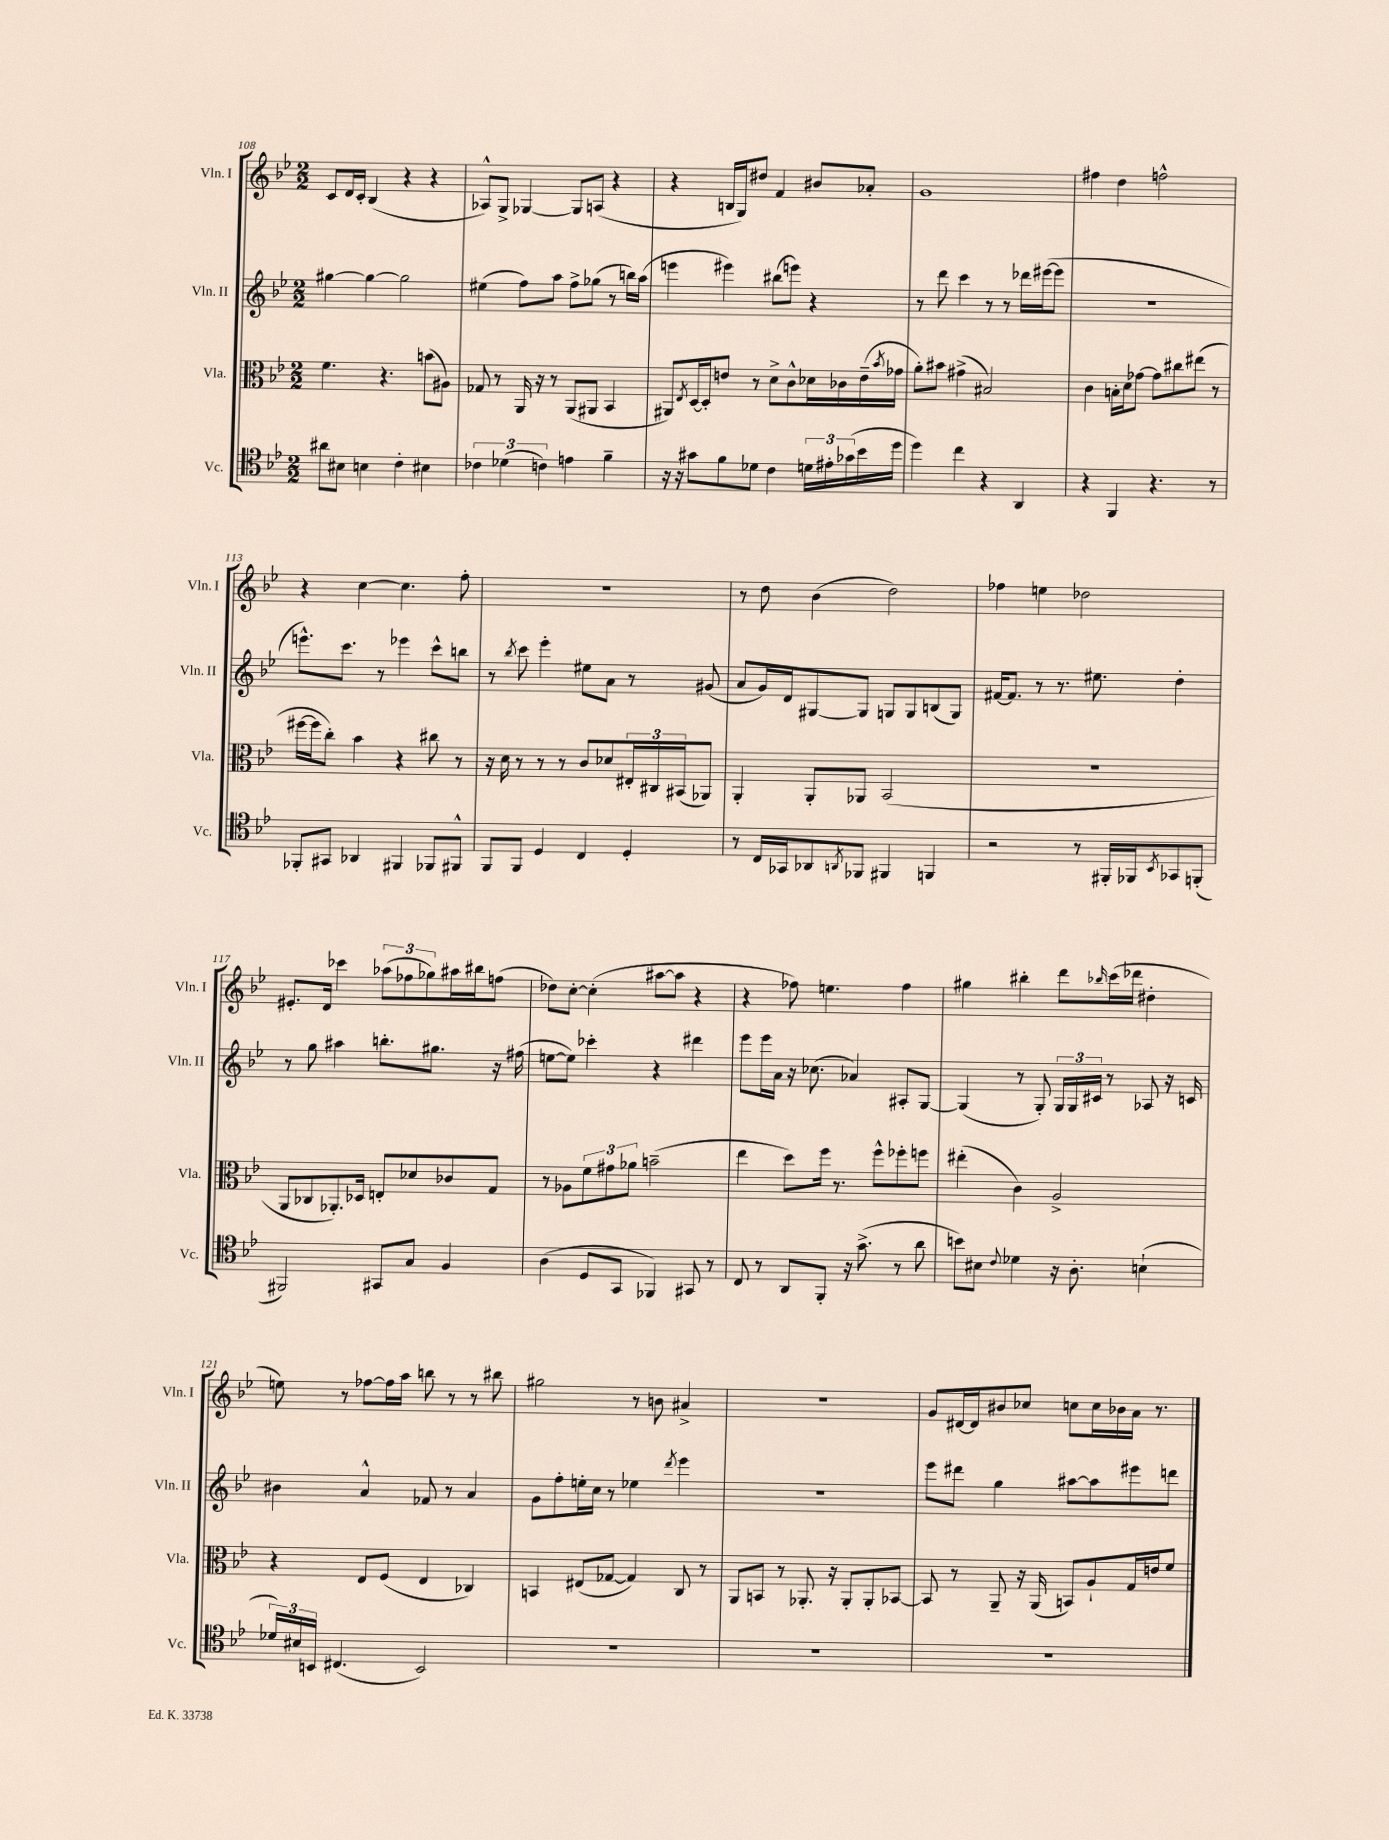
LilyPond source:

<<
\new StaffGroup <<
\new Staff = "s0" \with { instrumentName = "Vln. I" shortInstrumentName = "Vln. I" } {
    \clef treble \key bes \major \numericTimeSignature \time 2/2
    c'8 d'16 c'16-. bes4( r4 r4 |
    aes8-^) g8-> ges4~ ges8 a8( r4 |
    r4 b16 g16) dis''8 f'4 bis'8 aes'8-. |
    g'1 |
    fis''4 d''4 f''2-^ |
    r4 c''4~ c''4. f''8-. |
    r1 |
    r8 d''8 bes'4( d''2) |
    fes''4 e''4 des''2 |
    eis'8.-. d'16 ces'''4 \tuplet 3/2 { aes''8( fes''8 ges''8) } ais''16 bis''16 f''8( |
    des''8) c''8~-. c''4-.( ais''8~ ais''8 r4 |
    r4 fes''8) e''4. fes''4 |
    gis''4 bis''4-. d'''8 \grace { bes''16 } c'''16( des'''16 dis''4-. |
    e''8) r8 fes''8~ fes''16 a''16 b''8 r8 r8 bis''8 |
    gis''2 r8 b'8 ais'4-> |
    R1 |
    g'8 dis'16~ dis'16 bis'8 ces''8 c''8 c''16 bes'16 a'16 r8. \bar "|." |
}
\new Staff = "s1" \with { instrumentName = "Vln. II" shortInstrumentName = "Vln. II" } {
    \clef treble \key bes \major \numericTimeSignature \time 2/2
    gis''4~ gis''4~ gis''2 |
    eis''4( f''8) a''8 f''8-> ges''8( r8 b''16) a''16( |
    e'''4 eis'''4) bis''8( e'''8) r4 |
    r8 d'''8 c'''4 r8 r8 des'''16 eis'''16~( eis'''8 |
    R1 |
    e'''8.-^) c'''8. r8 ees'''4 c'''8-^ b''8 |
    r8 \acciaccatura { bes''8 } c'''8 ees'''4-. eis''8 a'8 r8 gis'8( |
    a'8 g'16) d'16 gis8~ gis8 g8 g8 b8( g8) |
    fis'16~ fis'8. r8 r8. eis''8. d''4-. |
    r8 g''8 ais''4 b''8.-. gis''8. r16 fis''16( |
    e''8~ e''8) ces'''4-. r4 dis'''4 |
    ees'''8 ees'''16 a'16 r16 ces''8.( aes'4) ais8-. g8~ |
    g4( r8 g8-.) \tuplet 3/2 { g16 g16 cis'16 } r8 aes8 r16 c'16 |
    bis'4 a'4-^ fes'8 r8 a'4 |
    g'8 f''8-. e''16-. c''16 r8 ees''4 \acciaccatura { d'''8 } ees'''4 |
    R1 |
    ees'''8 dis'''8 g''4 ais''8~ ais''8 eis'''8 d'''8 \bar "|." |
}
\new Staff = "s2" \with { instrumentName = "Vla." shortInstrumentName = "Vla." } {
    \clef alto \key bes \major \numericTimeSignature \time 2/2
    f'4. r4. b'8( ais8) |
    ges8 r8 a,16 r16 r8 a,8( ais,8 bes,4 |
    ais,8) \acciaccatura { ees8 } d16~ d16-. e'8 r8 d'8-> c'8-^ des'16 ces'16 e'16--( \acciaccatura { bes'8 } ges'16 |
    a'8-.) bis'8 gis'4->( bis2) |
    c'4 b16-. d'16 ges'8~ ges'8 cis''8 eis''8( r8 |
    fis''16~ fis''16 c''8-.) bes'4 r4 cis''8 r8 |
    r16 d'16 r8 r8 r8 c'8 des'8 \tuplet 3/2 { eis16-. cis16 bis,16( } aes,8) |
    a,4-. a,8-. aes,8 bes,2( |
    R1 |
    a,8 ces8 aes,8.-.) des16 e8-. des'8 ces'8 g8 |
    r8 aes8 \tuplet 3/2 { f'8 gis'8 aes'8 } b'2--( |
    ees''4 d''8) f''16 r8. f''8-^ fes''8-. f''8 |
    eis''4-.( c'4) a2-> |
    r4 ees8 f8( ees4 ces4) |
    b,4 eis8( ges8~ ges4) c8 r8 |
    a,8 b,8 r8 aes,8.-. r16 aes,8-. aes,8-. bes,8~ |
    bes,8 r8 a,8-- r16 a,16( b,8) a8-! g16 e'16 f'8 \bar "|." |
}
\new Staff = "s3" \with { instrumentName = "Vc." shortInstrumentName = "Vc." } {
    \clef tenor \key bes \major \numericTimeSignature \time 2/2
    ais'8 bis8 b4 c'4-. bis4 |
    \tuplet 3/2 { ces'4 des'4( c'4) } e'4 f'4-- |
    r16 r16 gis'8 f'8 des'8 c'4 \tuplet 3/2 { d'16 eis'16-. ges'16( } bes'16 d''16 |
    d''4) c''4 r4 a,4 |
    r4 f,4 r4. r8 |
    fes,8-. gis,8 aes,4 fis,4 fes,8 fis,8-^ |
    f,8 f,8 d4 c4 d4-. |
    r8 c16 ges,16 aes,8 \acciaccatura { a,8 } fes,8 fis,4 f,4 |
    r2 r8 fis,16-. fes,16 \acciaccatura { bes,8 } ges,8 f,8-.( |
    fis,2) gis,8 g8 f4 |
    a4( d8 g,8 fes,4) gis,8 r8 |
    c8 r8 a,8 f,8-. r16 g'8.->( r8 a'8 |
    b'8) bis8 \appoggiatura { c'8 } des'4 r16 a8.-. b4-!( |
    \tuplet 3/2 { des'16) bis16 b,16 } cis4.( b,2) |
    R1 |
    R1 |
    R1 \bar "|." |
}
>>
>>
\layout { \context { \Score currentBarNumber = #108 } }
